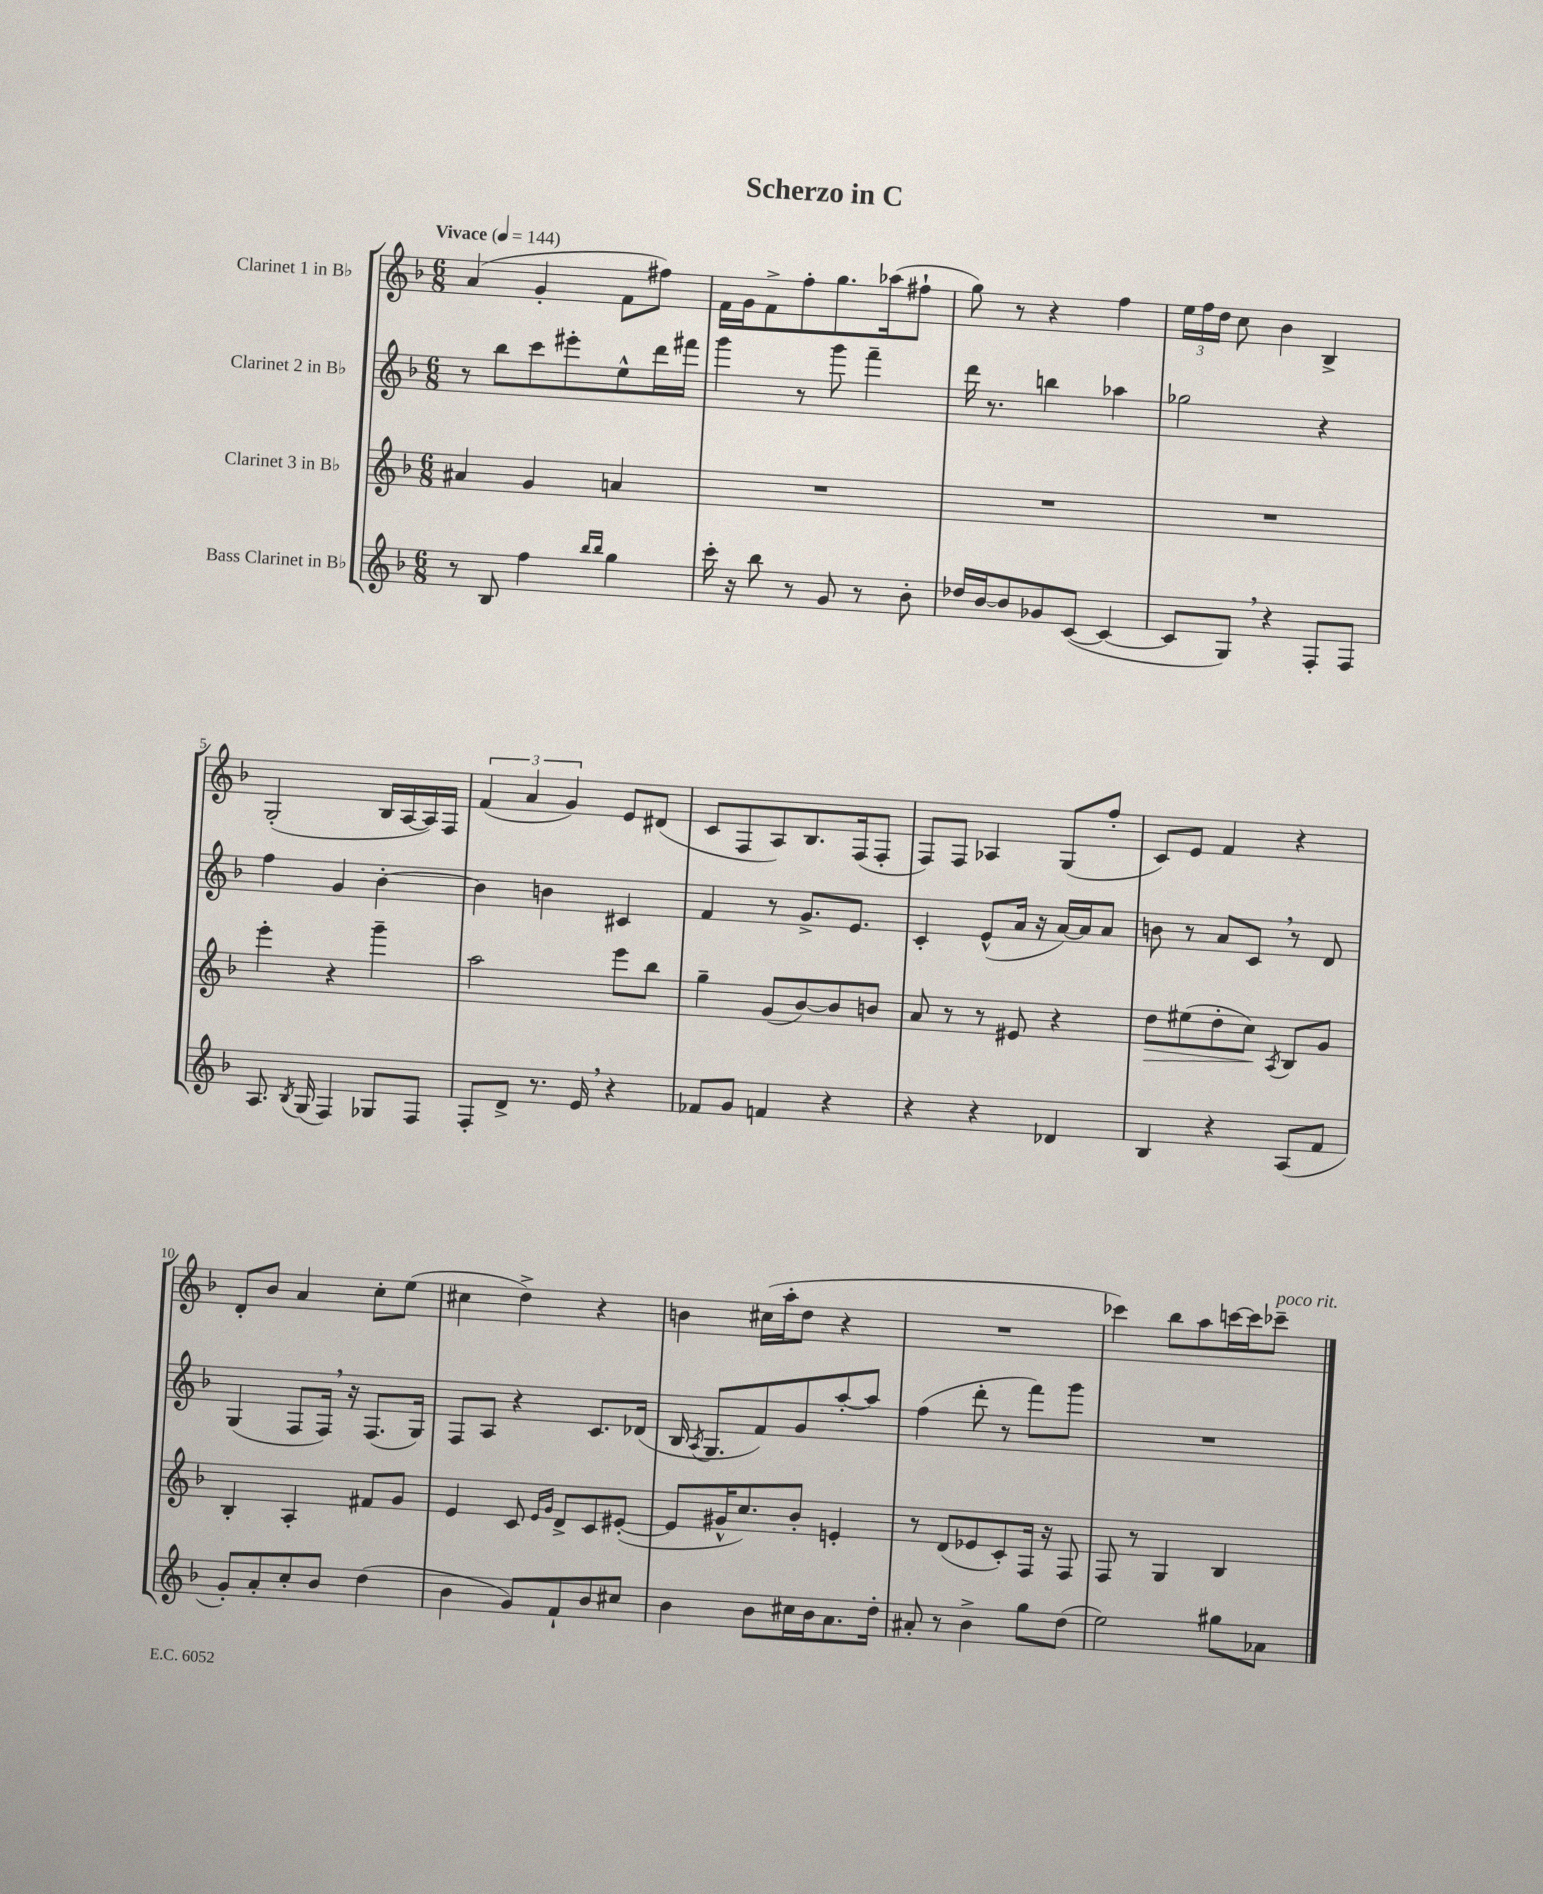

**kern	**kern	**dynam	**kern	**kern
*part4	*part3	*part3	*part2	*part1
*staff4	*staff3	*staff3	*staff2	*staff1
*I"Bass Clarinet in B♭	*I"Clarinet 3 in B♭	*	*I"Clarinet 2 in B♭	*I"Clarinet 1 in B♭
*clefG2	*clefG2	*	*clefG2	*clefG2
*k[b-]	*k[b-]	*	*k[b-]	*k[b-]
*M6/8	*M6/8	*	*M6/8	*M6/8
*MM144	*MM144	*	*MM144	*MM144
=1	=1	=1	=1	=1
!	!	!	!	!LO:TX:a:B:t=Vivace
8r	4a#X/	.	8r	(4a/
8B-/	.	.	8bb-\L	.
4ff\	4g/	.	8ccc\	4g'/
.	.	.	8eee#X'\	.
16qqbb-/LL	.	.	.	.
16qqbb-/JJ	.	.	.	.
4gg\	4an/	.	8ee^^\	8f\L
.	.	.	16ddd\L	8ff#X\J)
.	.	.	16fff#X\JJ	.
=2	=2	=2	=2	=2
16ccc'\	2.r	.	4ggg\	16f\LL
16r	.	.	.	16g\J
8bb-\	.	.	.	8f^\
8r	.	.	8r	8ff'\
8g/	.	.	8ggg\	8.gg\
8r	.	.	4fff~\	.
.	.	.	.	(16aa-X\k
8b-'\	.	.	.	8ff#X`\J
=3	=3	=3	=3	=3
16dd-X/LL	2.r	.	16ddd\	8gg\)
[16b-/J	.	.	8.r	.
8b-/]	.	.	.	8r
8g-X/	.	.	4bbn\	4r
([8c/J	.	.	.	.
4c/_	.	.	4aa-X\	4ff\
=4	=4	=4	=4	=4
8c/L]	2.r	.	2gg-X\	24ee\LL
.	.	.	.	24ff\
.	.	.	.	24dd\JJ
8G,/J)	.	.	.	8cc\
4r	.	.	.	4b-\
8F'/L	.	.	4r	4B-^/
8F/J	.	.	.	.
!!LO:LB:g=z
=5	=5	=5	=5	=5
8.A/	4eee'\	.	4ff\	(2G'/
8qB-/	.	.	.	.
(16G/	.	.	.	.
4F/)	4r	.	4g/	.
8G-X/L	4ggg~\	.	[4b-'\	16B-/LL
.	.	.	.	[16A/
8F/J	.	.	.	16A/])
.	.	.	.	16F/JJ
=6	=6	=6	=6	=6
8F'/L	2aa\	.	4b-\]	(6f/
8d^/J	.	.	.	.
.	.	.	.	6a/
8.r	.	.	4bn\	.
.	.	.	.	6g/)
16e,/	.	.	.	.
4r	8eee\L	.	4c#X/	8e/L
.	8bb-\J	.	.	(8d#X/J
=7	=7	=7	=7	=7
8f-X/L	4gg~\	.	4f/	8c/L
8g/J	.	.	.	8F/
4fn/	(8g/L	.	8r	8A/)
.	[8b-/)	.	8.g^/L	8.B-/
4r	8b-/]	.	.	.
.	.	.	8.e/J	(16F/k
.	8bn/J	.	.	8F'/J
=8	=8	=8	=8	=8
4r	8a/	.	4c'/	8F/L)
.	8r	.	.	8F/J
4r	8r	.	(8e^^/L	4A-X/
.	8e#X/	.	16a/Jk	.
.	.	.	16r	.
4d-X/	4r	.	[16a/LL)	(8G/L
.	.	.	16a/J]	.
.	.	.	8a/J	8ff'/J
=9	=9	=9	=9	=9
!	!	!LO:HP:b	!	!
4B-/	8dd\L	>	8bn\	8c/L)
.	(8ee#X\	.	8r	8e/J
4r	8dd'\	.	8a/L	4f/
.	8cc\J)	.	8c,/J	.
.	8qA/	.	.	.
(8A/L	8B-/L	]	8r	4r
8f/J	8g/J	.	8d/	.
!!LO:LB:g=z
=10	=10	=10	=10	=10
8g'/L)	4B-'/	.	(4G/	8d'/L
8a'/	.	.	.	8b-/J
8cc'/	4A'/	.	8F/L	4a/
8b-/J	.	.	16F,/Jk)	.
.	.	.	16r	.
(4dd\	8f#X/L	.	(8.F/L	8cc'\L
.	8g/J	.	.	(8ee\J
.	.	.	16G/Jk)	.
=11	=11	=11	=11	=11
4b-\	4e/	.	8F/L	4cc#X\
.	.	.	8A/J	.
8g/L)	8c/	.	4r	4dd^\)
.	16qqe/LL	.	.	.
.	16qqg/JJ	.	.	.
8f`/	8d^/L	.	.	.
8b-/	8c/	.	8.c/L	4r
8cc#X/J	([8e#X'/J	.	.	.
.	.	.	(16d-X/Jk	.
=12	=12	=12	=12	=12
4b-\	8e#/L]	.	16B-/	4bn\
.	.	.	8qA/	.
.	.	.	8.G/L	.
.	16g#X^^/K	.	.	.
.	8.cc/)	.	.	.
8b-\L	.	.	8f/)	(16cc#X\LL
.	.	.	.	16aa'\J
16cc#X\L	8b-'/J	.	8g/	8dd\J
16b-\J	.	.	.	.
8.a\	4en'/	.	[8aa'/	4r
.	.	.	8aa/J]	.
16dd'\Jk	.	.	.	.
=13	=13	=13	=13	=13
8a#X'/	8r	.	(4ff\	2.r
8r	(8d/L	.	.	.
4b-^\	8e-X/	.	8ddd'\	.
.	8c'/)	.	8r	.
8gg\L	16F/Jk	.	8fff\L)	.
.	16r	.	.	.
(8dd\J	8F/	.	8ggg\J	.
=14	=14	=14	=14	=14
2ee\)	8F/	.	2.r	4ccc-X\)
.	8r	.	.	.
.	4G/	.	.	8bb-\L
.	.	.	.	8aa\
8gg#X\L	4B-/	.	.	[16cccn\L
.	.	.	.	16ccc\J]
!	!	!	!	!LO:TX:a:i:t=poco rit.
8a-X\J	.	.	.	8ccc-X~\J
==	==	==	==	==
*-	*-	*-	*-	*-
